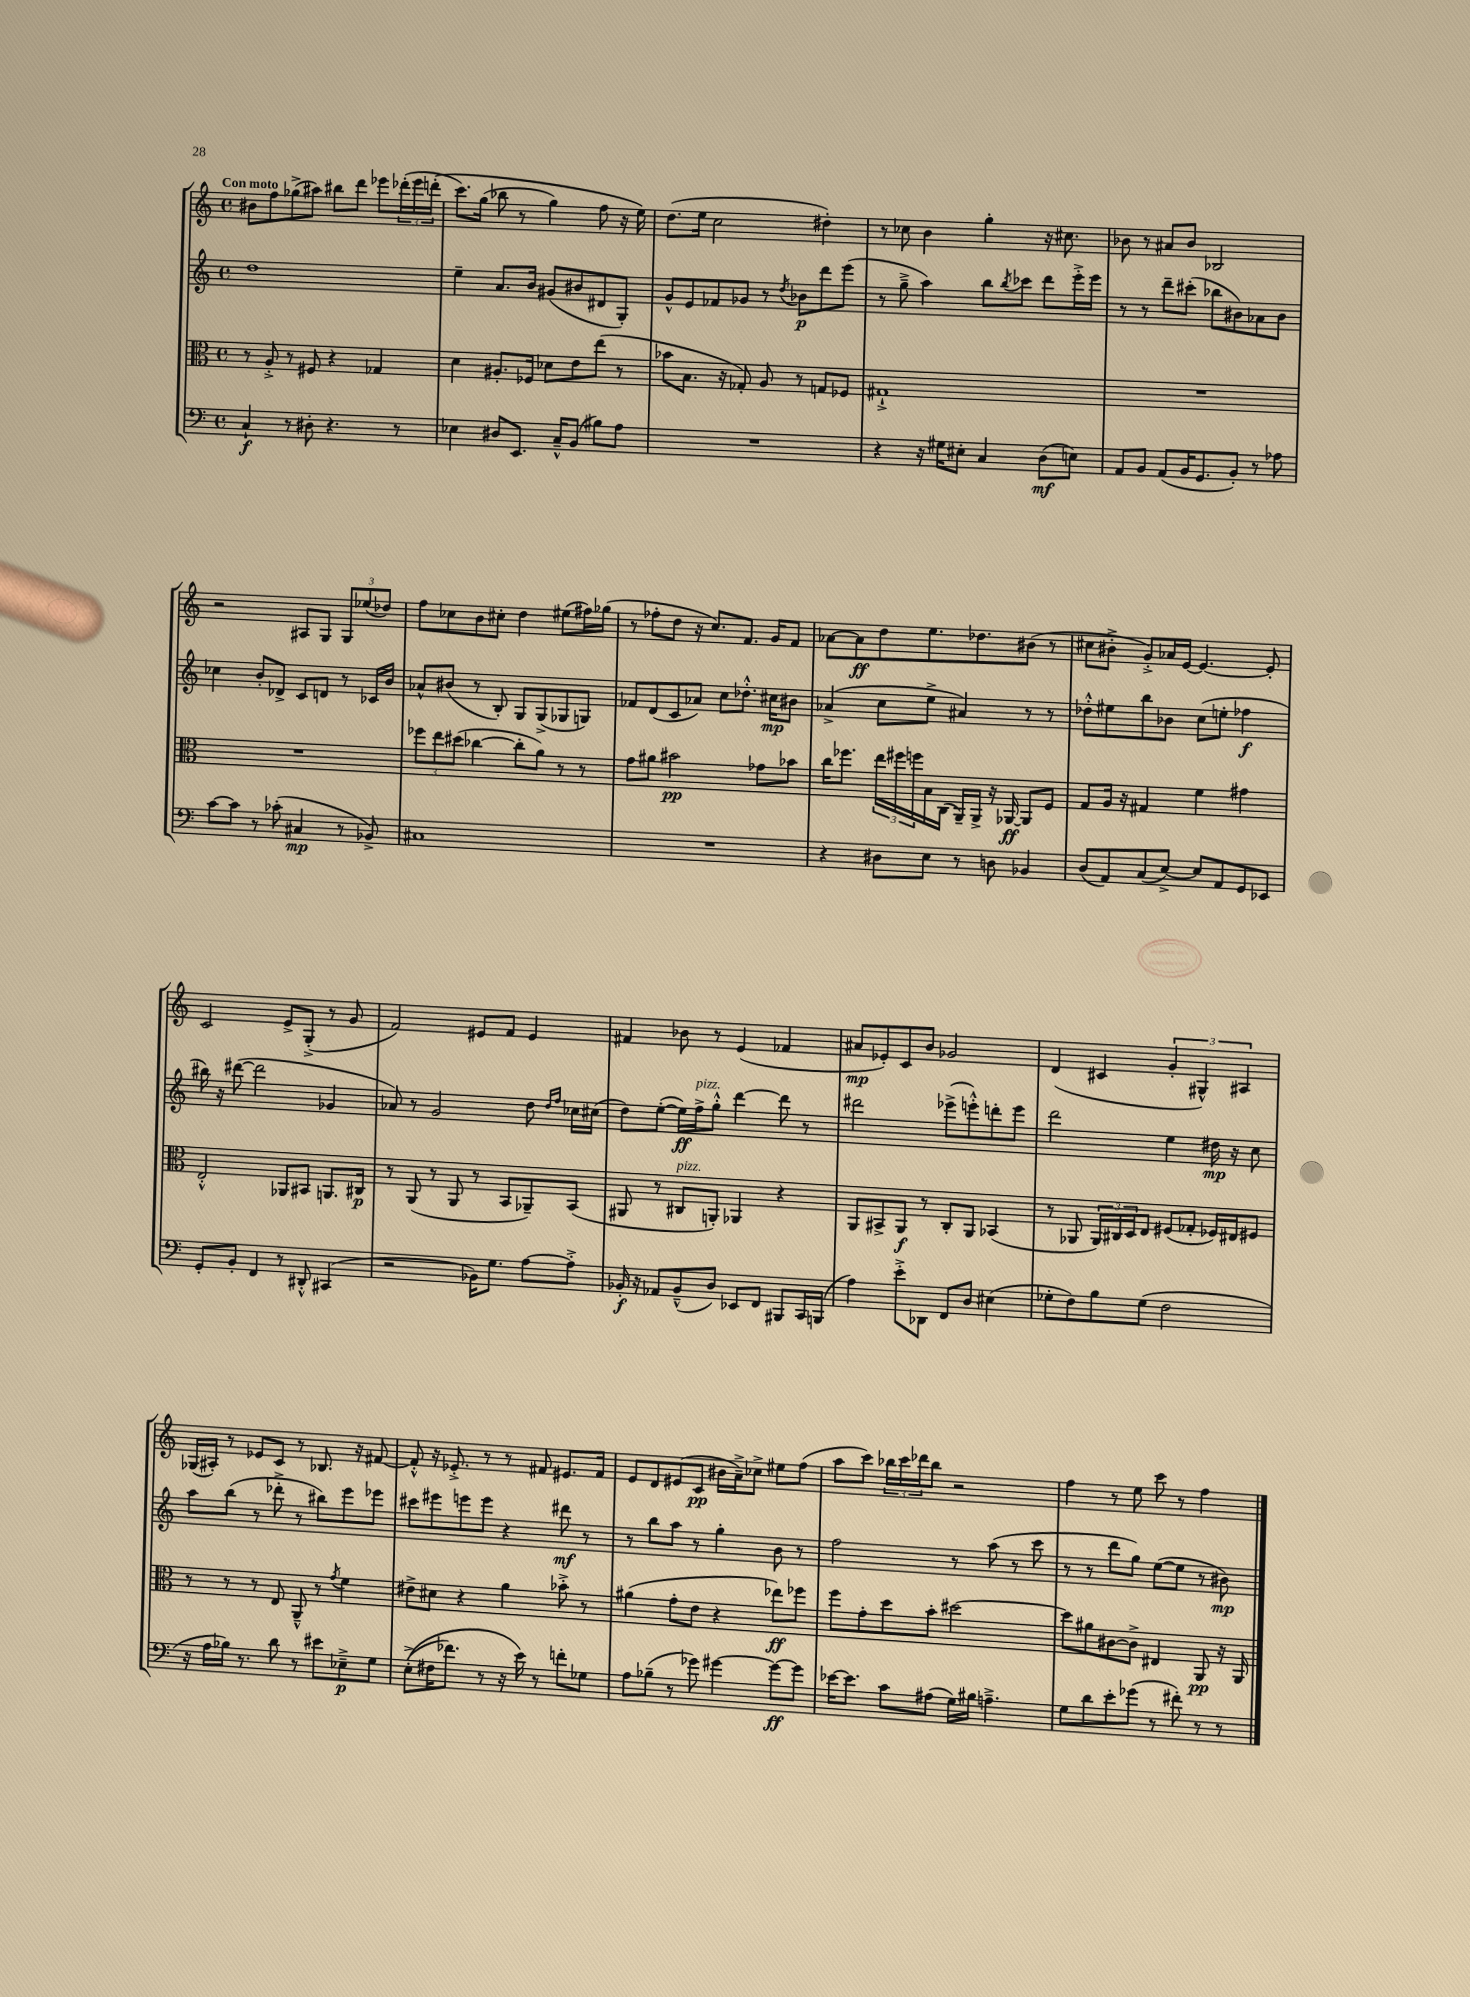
<<
\new StaffGroup <<
\new Staff = "s0" {
    \clef treble \key c \major \defaultTimeSignature \time 4/4 \tempo "Con moto"
    bis'8 f''8 ges''8->( ais''8) bis''8 d'''8 ees'''8 \tuplet 3/2 { des'''16-.( ees'''16 d'''16-.\( } |
    c'''8.) g''16( bes''8 r8 g''4) f''8 r16 e''16\) |
    d''8.( e''16 c''2 dis''4-.) |
    r8 ces''8 b'4 g''4-. r16 cis''8. |
    bes'8 r8 ais'8 bes'8 bes2 |
    r2 ais8 g8 \tuplet 3/2 { g8 ees''8( des''8) } |
    f''8 ces''8 b'8 cis''8-. d''4 eis''8( fis''16) ges''16( |
    r8 fes''8-. d''8 r16 c''8.) f'8. g'16 f'8 |
    aes'8~ aes'8\ff d''8 e''8. des''8. bis'8( r8 |
    cis''8 bis'8-.-> g'8-.->) aes'16 e'16~ e'4.~ e'8-. |
    c'2 e'8-> g8-.->( r8 g'8 |
    f'2) eis'8 f'8 eis'4 |
    fis'4 bes'8 r8 e'4( fes'4 |
    ais'8\mp ees'8-.) c'8 b'8 ges'2 |
    d'4( cis'4 \tuplet 3/2 { g'4-. gis4-^) ais4 } |
    ges16( ais16-.) r8 ees'8 c'8 r8 bes8. r16 fis'8~ |
    fis'8-.-^ r16 ees'8.-.-> r8 r8 fis'8 eis'8. fis'16 |
    e'8 d'8 eis'8( c'8\pp bis'16 a'16--->) ces''8-> eis''8 f''8( |
    a''8 c'''8) \tuplet 3/2 { bes''16 c'''16 des'''16 } bes''8 r2 |
    f''4 r8 e''8 c'''8 r8 f''4 \bar "|." |
}
\new Staff = "s1" {
    \clef treble \key c \major \defaultTimeSignature \time 4/4
    d''1 |
    e''4-- a'8. b'16 gis'8( bis'8 dis'8 g8-.) |
    g'8-^ e'8 fes'8 ges'8 r8 \acciaccatura { d''8 } bes'8\p d'''8 e'''8( |
    r8 g''8---> a''4) b''8 \acciaccatura { b''8 } ces'''8 d'''8 e'''16-.-> e'''16 |
    r8 r8 d'''8-- cis'''8-.( bes''8 bis'8) aes'8 bis'8 |
    ces''4 b'8-. des'8-> c'8 d'8 r8 ces'16 b'16 |
    aes'8-^ bis'8( r8 b8-.) g8 g8->( ges8 g8) |
    fes'8 d'8( c'8 aes'8) c''8 des''8.-.-^ cis''16\mp bis'8 |
    aes'4->( c''8 e''8-> ais'4) r8 r8 |
    des''8-.-^ eis''8 b''8 bes'8 c''8( e''8-. fes''4\f |
    bis''16) r16 dis'''8~( dis'''2 ges'4 |
    aes'8) r8 g'2 d''8 \grace { d''16 f''16 } ces''16 cis''16( |
    d''8) e''8~-.( e''16\ff) f''16->^\markup { \italic "pizz." } g''8-.-^ d'''4~ d'''8 r8 |
    dis'''2 ees'''8->( e'''8-.-^) d'''8-. e'''8 |
    d'''2 e''4 dis''16\mp r16 c''8 |
    a''8 b''8( r8 des'''8-.-> r8 bis''8) e'''8 ees'''8 |
    cis'''8 eis'''8 e'''8 e'''8 r4 dis'''8\mf r8 |
    r8 b''8 a''8 r8 g''4-. b'8 r8 |
    f''2 r8 a''8( r8 c'''8 |
    r8 r8 d'''8 g''8) e''8~( e''8 r8 bis'8\mp) \bar "|." |
}
\new Staff = "s2" {
    \clef alto \key c \major \defaultTimeSignature \time 4/4
    r8 a8-.-> r8 fis8 r4 ges4 |
    d'4 ais8.-. fes16 des'8 e'8 e''8( r8 |
    bes'8 b8. r16 ges8-.) a8 r8 g8 fes8 |
    gis1-!-> |
    R1 |
    R1 |
    \tuplet 3/2 { fes''8 e''8 dis''8( } ces''4~ ces''8-. a'8) r8 r8 |
    g'8 ais'8 bis'2\pp ges'8 bes'8 |
    c''16 fes''8. \tuplet 3/2 { e''16 fis''16 f''16 } b16 c16( a,16--) a,16-> r16 aes,16~\ff aes,8 f8 |
    g8 a16 r16 gis4 f'4 gis'4 |
    e2-.-^ aes,8 bis,8 a,8. cis16\p |
    r8 a,8( r8 a,8 r8 b,8 aes,8--) b,8( |
    ais,8 r8 cis8^\markup { \italic "pizz." } a,8-.) aes,4 r4 |
    a,8 bis,8-> a,8\f r8 c8-. a,8 bes,4( |
    r8 aes,8 \tuplet 3/2 { aes,16) cis16 d16 } e8 fis8( ges8-. fes16) eis16 fis8 |
    r8 r8 r8 e8 a,8---^ r8 \acciaccatura { g'8 } f'4 |
    eis'8-> dis'8 r4 a'4 bes'8-.-> r8 |
    ais'4( g'8-. e'8 r4 ees''8\ff) fes''8 |
    f''8 g'8-. d''8 b'8-. dis''2~ |
    dis''8 ais'8 cis'8~ cis'8-> eis4 a,8\pp r16 a,16 \bar "|." |
}
\new Staff = "s3" {
    \clef bass \key c \major \defaultTimeSignature \time 4/4
    c4-!\f r8 dis8-. r4. r8 |
    ees4 dis8 e,8. c16---^ b,8( bis8) a8 |
    R1 |
    r4 r16 gis16 eis8-. c4 d8\mf( e8) |
    a,8 b,8 a,8( b,16 g,8. b,8-.) r8 aes8 |
    c'8~ c'8 r8 ces'8-.( cis4\mp r8 bes,8->) |
    cis1 |
    R1 |
    r4 dis8 e8 r8 d8 bes,4 |
    d8( a,8) c8( e8~->) e8 a,8 g,8 ees,8 |
    g,8-. b,8-. f,4 r8 dis,8-.-^ cis,4( |
    r2 bes,16) g8. a8~ a8-.-> |
    bes,16-.\f r16 aes,8 bes,8---^( d8) ees,8 f,8 bis,,8 c,16 b,,16( |
    a4) e'8-.-> des,8 f,8 d8 eis4( |
    ges8-. f8) b8 ges8( f2 |
    r16 a16 bes16) r8. d'8 r8 eis'8 ees8--->\p g8 |
    e8-.->(\( fis16 fes'8.) r8 r16 e'16\) r8 f'8-. ges8 |
    a8 bes8--( r8 ges'8) gis'4~ gis'8~\ff gis'8 |
    ees'16~ ees'8. c'8 ais8( g16) bis16 a4.---> |
    g8 d'8 e'8-. ges'8( r8 fis'8-.) r8 r8 \bar "|." |
}
>>
>>
\layout { \context { \Score \remove "Bar_number_engraver" } }
